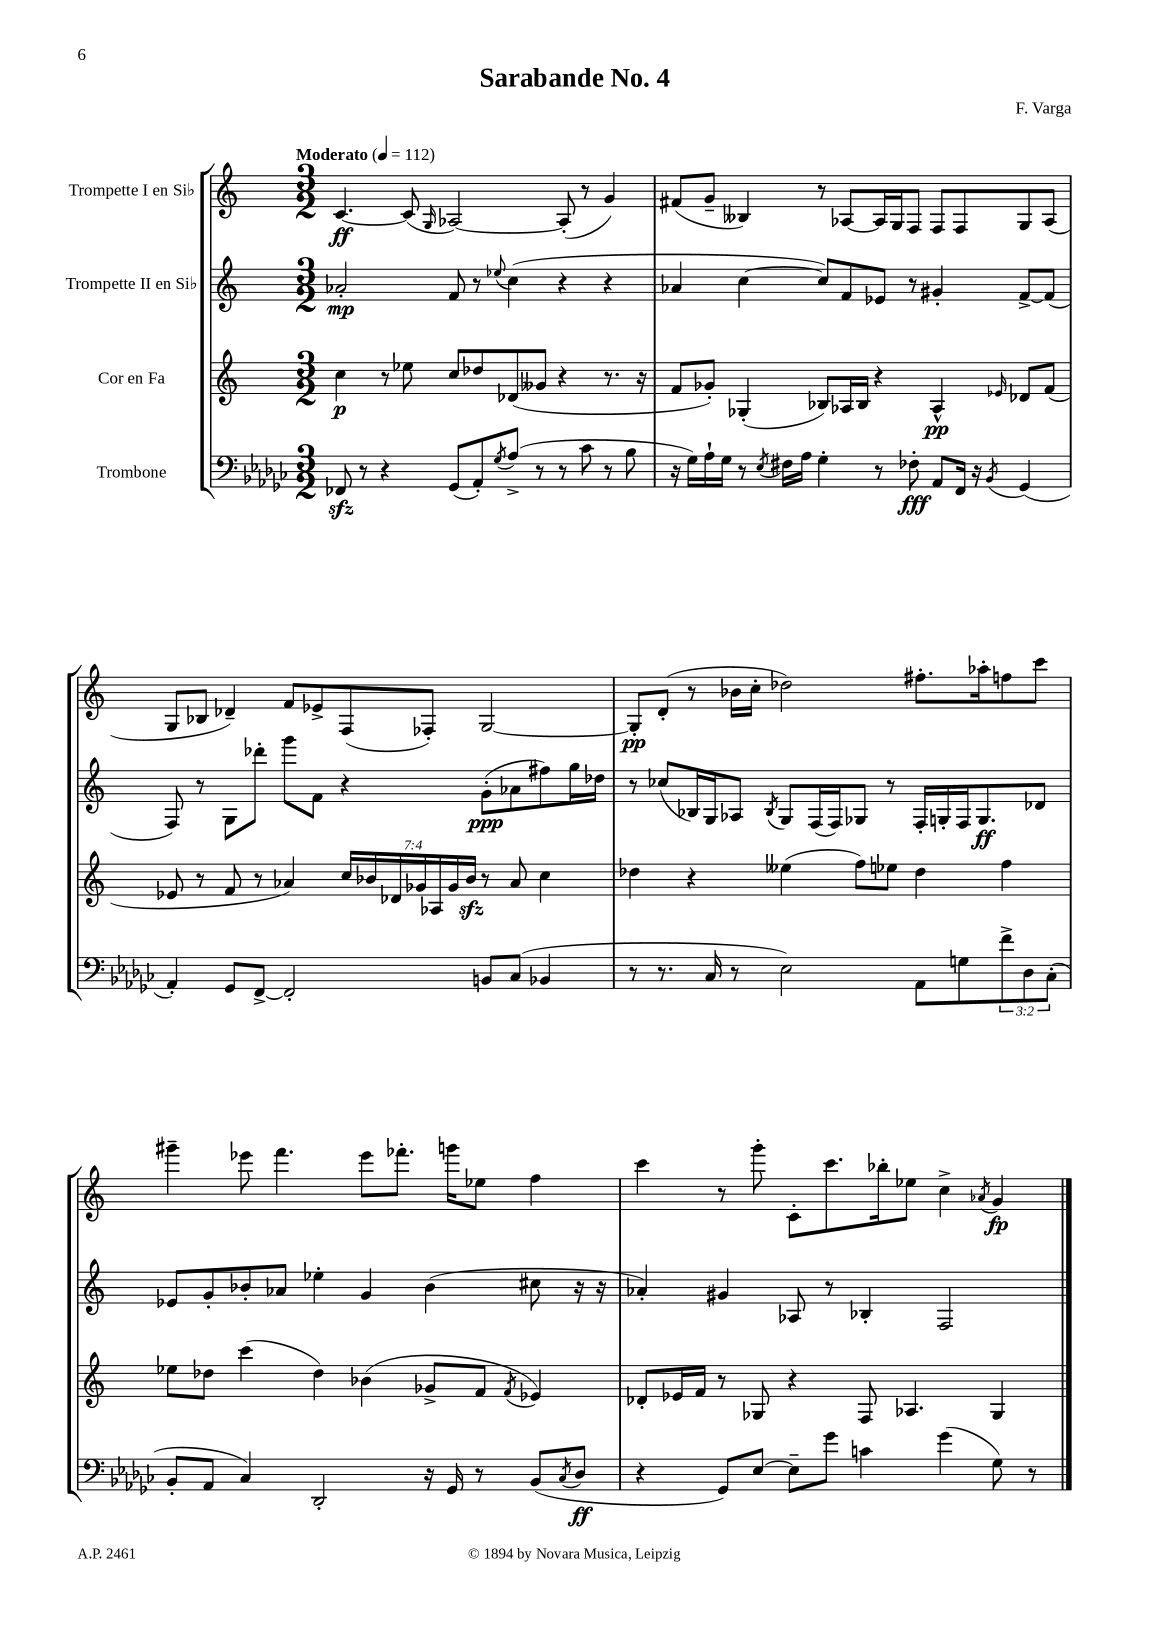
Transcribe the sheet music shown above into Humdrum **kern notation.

**kern	**kern	**kern	**kern
*staff4	*staff3	*staff2	*staff1
*clefF4	*clefG2	*clefG2	*clefG2
*k[b-e-a-d-g-c-]	*k[]	*k[]	*k[]
*M3/2	*M3/2	*M3/2	*M3/2
*MM112	*MM112	*MM112	*MM112
8FF-	4cc	2a-'	[4.c
8r	.	.	.
4r	8r	.	.
.	8ee-	.	(8c]
.	.	.	16qqG
(8GG-	8cc	8f	[2A-)
8AA-')	8dd-	8r	.
8qG-	.	8qqee-	.
(8A-^	(8d-	(4cc	.
8r	8g--	.	.
8r	4r	4r	(8A-']
8c-	.	.	8r
8r	8.r	4r	4g)
8B-	.	.	.
.	16r	.	.
=	=	=	=
16r	8f	4a-	(8f#
16G-)	.	.	.
16A-`	8g-')	.	8g~
16G-	.	.	.
8r	(4G-'	[4cc	4B--)
8qE-	.	.	.
16F#	.	.	.
16A-	.	.	.
4G-'	8B-)	8cc])	8r
.	16A-	8f	[8A-
.	16B-	.	.
8r	4r	8e-	16A-]
.	.	.	16G
8F-'	.	8r	8F
8AA-	4A-^^	4g#'	8F
16FF	.	.	8F
16r	.	.	.
8qBB-	16qqe-	.	.
(4GG-	8d-	[8f^	8G
.	(8f	(8f]	(8A-
=	=	=	=
4AA-')	8e-	8F)	8G
.	8r	8r	8B-
8GG-	8f	8G	4d-~)
[8FF^	8r	8ddd-'	.
2FF']	4a-)	8ggg	8f
.	.	8f	8e-^
.	28cc	4r	(8F
.	28b-	.	.
.	28d-	.	.
.	28g-	.	.
.	.	.	8F-')
.	28A-	.	.
.	28g-	.	.
.	28b-	.	.
8BB	8r	(8g'	[2G
(8C-	8a-	8a-	.
4BB-	4cc	8ff#)	.
.	.	16gg	.
.	.	16dd-	.
=	=	=	=
8r	4dd-	8r	8G']
8.r	.	(8cc-	(8d'
.	4r	16B-)	8r
16C-	.	16G	.
8r	.	8A-	16b-
.	.	.	16cc'
.	.	8qB-	.
2E-)	(4ee--	8G	2dd-)
.	.	(16F	.
.	.	16F)	.
.	8ff)	8G-	.
.	8ee-	8r	.
8AA-	4dd-	16F'	8.ff#'
.	.	16G'	.
8G	.	16F	.
.	.	8.G	16aa-'
12f^	4ff	.	8ff
12D-	.	.	.
.	.	8d-	8ccc
(12C-'	.	.	.
=	=	=	=
8BB-'	8ee-	8e-	4ggg#~
8AA-	8dd-	8g'	.
4C-)	(4ccc	8b-'	8eee-
.	.	8a-	4.fff
2DD-'	4dd-)	4ee-'	.
.	(4b-	4g	8eee-
.	.	.	8.fff-'
16r	8g-^	(4b-	.
16GG-	.	.	16ggg
8r	8f	.	8ee-
.	8qf	.	.
(8BB-	4e-)	8cc#	4ff
8qC-	.	.	.
8D-	.	16r	.
.	.	16r	.
=	=	=	=
4r	8d-'	4a-')	4ccc
.	16e-	.	.
.	16f	.	.
8GG-)	8r	4g#	8r
[8E-	8G-	.	8ggg'
8E-~]	4r	8A-	8c'
8g-	.	8r	8.ccc
4c	8F	4B-'	.
.	.	.	16bb-'
.	4.A-	.	8ee-
(4g-	.	2F	4cc^
.	.	.	8qa-
8G-)	4G-	.	4g
8r	.	.	.
==	==	==	==
*-	*-	*-	*-
